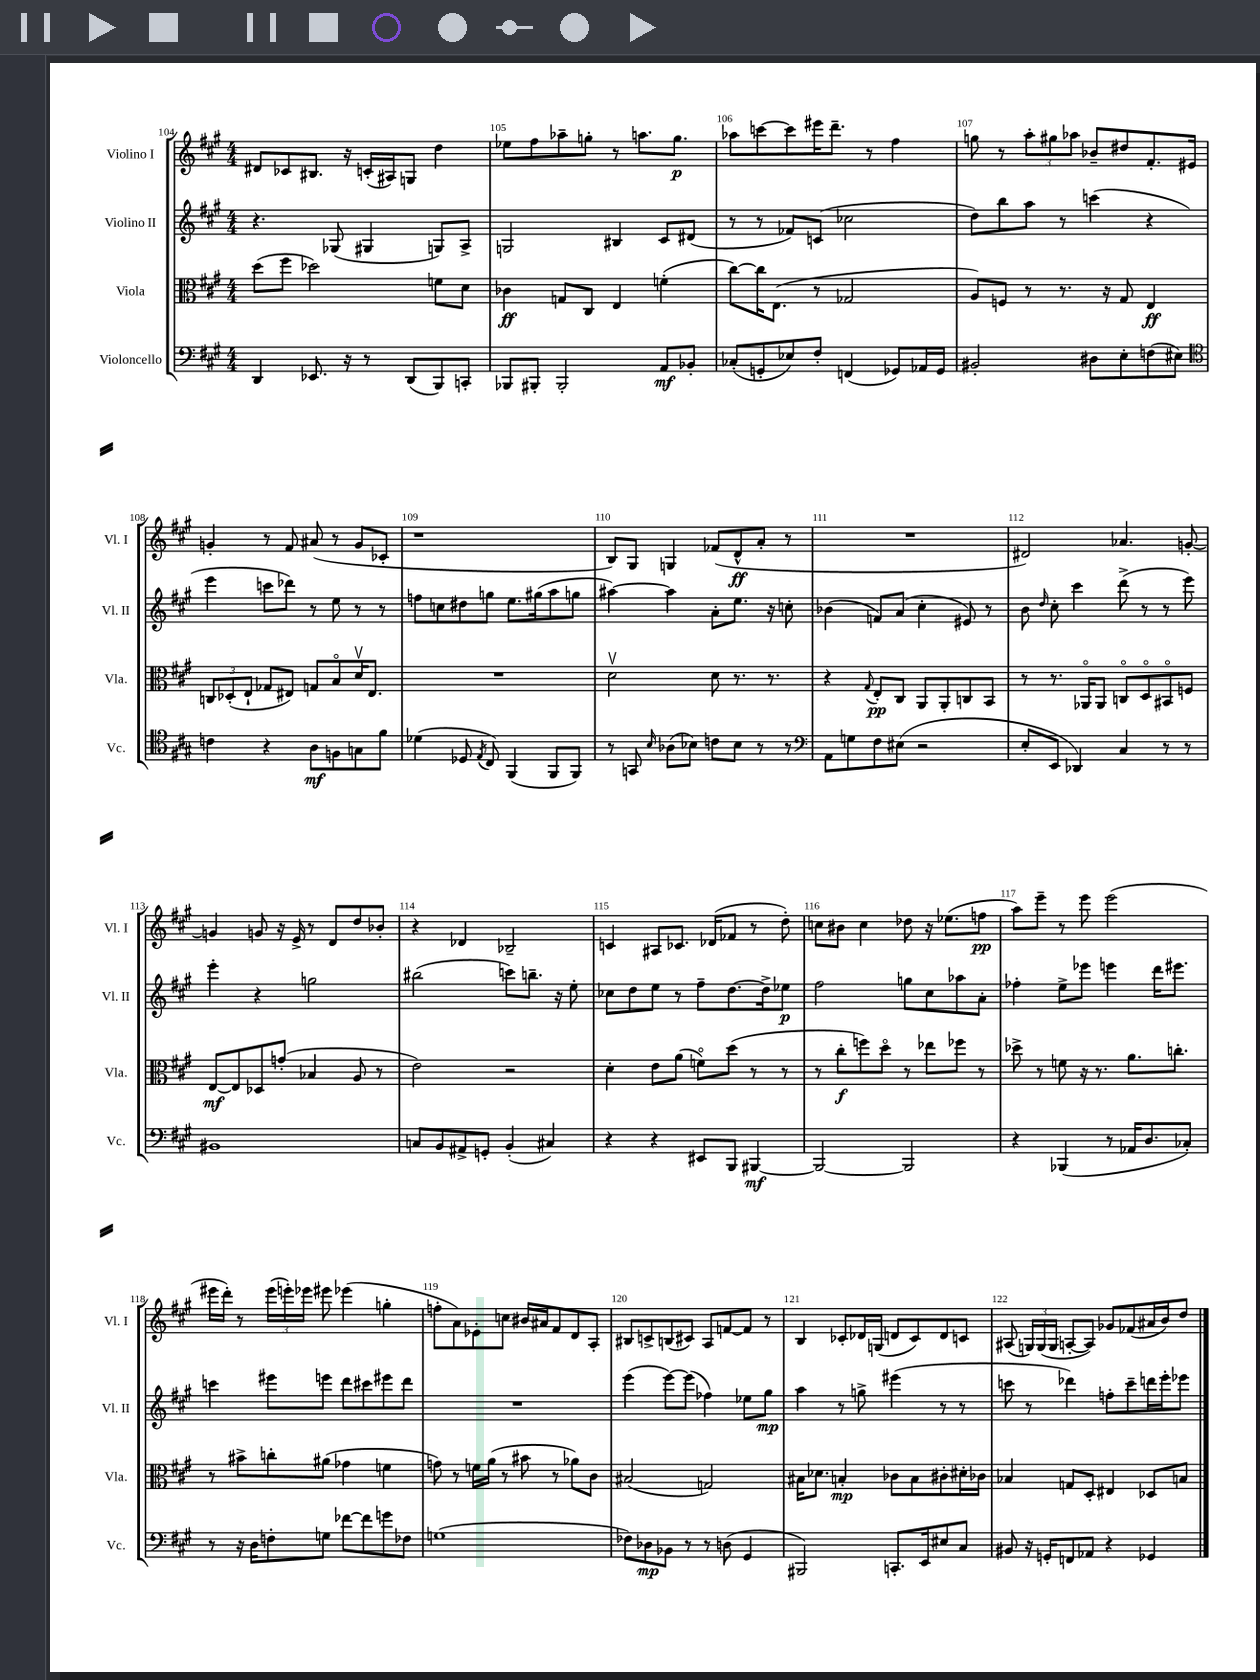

**kern	**kern	**kern	**kern
*staff4	*staff3	*staff2	*staff1
*clefF4	*clefC3	*clefG2	*clefG2
*k[f#c#g#]	*k[f#c#g#]	*k[f#c#g#]	*k[f#c#g#]
*M4/4	*M4/4	*M4/4	*M4/4
4DD	(8dd	4.r	8d#
.	8ff#	.	8c-
8.EE-	2dd-)	.	8.B#
.	.	(8G-	.
16r	.	.	16r
8r	.	4G#	(16c'
.	.	.	16A#)
(8DD	.	.	8G
8BBB)	8f	8G)	4dd
8CC'	8d	8A^	.
=	=	=	=
8BBB-	4c-	2G	8ee-
8BBB#'	.	.	8ff#
2BBB#'	8G	.	8aa-~
.	8C#	.	8gg'
.	4E	4B#	8r
.	.	.	8.aa
8AA	(4f'	8c#	.
.	.	.	8.gg
8BB-'	.	(8d#	.
=	=	=	=
(8C-'	[8cc#)	8r	8aa-
8GG'	16cc#]	8r	[8ccc
.	(8.E	.	.
8E-)	.	8f-)	8ccc]
8F#'	8r	(8c	16eee#
.	.	.	8.ddd~
(4FF	2G-	2cc-	.
.	.	.	8r
8GG-)	.	.	4ff#
16AA-	.	.	.
16GG-	.	.	.
=	=	=	=
2BB#'	8A)	8dd)	8gg
.	8F	8bb	8r
.	8r	8aa	12aa'
.	.	.	12gg#
.	8.r	8r	.
.	.	.	12aa-
8D#	.	(4ccc	8b-~
.	16r	.	.
8E'	8G#	.	8dd#
(8F	4E	4r	8.f#'
8E#)	.	.	.
.	.	.	16e#
=	=	=	=
*clefC4	*	*	*
4c	12C	4eee	4g'
.	(12D-'	.	.
.	12E`	.	.
4r	8G-	8ccc	8r
.	8E#)	8ddd-)	8f#
8A	8G	8r	(8a#
8F	8Bo	8ee	8r
8G	16dv	8r	8g
.	8.E#	.	.
8f#	.	8r	8c-'
=	=	=	=
(4d-	1r	8ff	1r
.	.	8cc	.
8D-	.	8dd#	.
8qE	.	.	.
8C#)	.	8gg	.
(4FF#	.	8.ee	.
.	.	(16gg#	.
8FF#	.	8aa	.
8FF#)	.	8gg	.
=	=	=	=
8r	2dv	[4aa#)	8B)
8GG	.	.	8G#
16qqB	.	.	.
(8A-	.	4aa#]	4G
8B-)	.	.	.
8c	8d	8a'	(8f-
8B-	8.r	8.ee	8d^^
8r	.	.	8a'
.	8.r	16r	.
8r	.	8cc'	8r
=	=	=	=
*clefF4	*	*	*
8AA	4r	(4b-	1r
8G	.	.	.
.	8qqG#	.	.
8F#	8E'	8f)	.
(8E#	8C#	(8a	.
2r	8AA	4cc#'	.
.	8AA'	.	.
.	8C	8e#)	.
.	8BB	8r	.
=	=	=	=
8E'	8r	8b	2d#)
.	.	16qqdd	.
8EE	8.r	8cc#'	.
4DD-)	.	4ccc#	.
.	16AA-o	.	.
.	8AA-	.	.
4C#	8Co	(8ddd^	4.a-
.	8Do	8r	.
8r	8BB#o	8r	.
8r	8F	8eee)	[8g'
=	=	=	=
1BB#	[8E	4eee'	4g]
.	8E]	.	.
.	8D-	4r	8g
.	(8g'	.	16r
.	.	.	16e^
.	4B-	2gg	8r
.	.	.	8d
.	8A	.	8dd
.	8r	.	8b-'
=	=	=	=
8C	2e)	(2bb#	4r
8BB	.	.	.
8AA#^	.	.	4d-
8GG'	.	.	.
(4BB'	2r	8ccc)	2B-~
.	.	8.bb~	.
4C#)	.	.	.
.	.	16r	.
.	.	8ee'	.
=	=	=	=
4r	4d'	8cc-	4c
.	.	8dd	.
4r	8e	8ee	8A#
.	(8a	8r	8.c-
8EE#	8fo)	8ff#~	.
.	.	.	(16d-
8BBB	(8dd	[8.dd	8f-
[4BBB#	8r	.	8r
.	.	16dd^]	.
.	8r	8ee-	8dd')
=	=	=	=
2BBB#_	8r	2ff#	8cc
.	8cc#'	.	8b#
.	8ff)	.	4cc
.	8ddo	.	.
2BBB#]	8r	8gg	8dd-
.	8ee-	8cc#	16r
.	.	.	(8.ee-
.	8ff-	8aa-	.
.	8r	8a'	8ff
=	=	=	=
4r	8dd-^	4ff-'	8aa)
.	8r	.	8eee~
(4BBB-	8f	8ee^	8r
.	16r	8eee-	8eee
.	8.r	.	.
8r	.	4eee	(2eee
16AA-	8.a	.	.
8.D	.	.	.
.	.	16ddd	.
.	8.cc'	8.eee#	.
8C-')	.	.	.
=	=	=	=
8r	8r	4ccc	16eee#
.	.	.	16ddd')
16r	8b#^	.	8r
16D	.	.	.
8F'	8cc'	8eee#	(24eee#
.	.	.	24eee')
.	.	.	24eee-
8G	(8a#	8eee	8eee#
[8f-	4g-	8ddd	(4eee-
8f-]	.	8ccc#	.
8g	4f	8eee#	4gg'
8F-	.	8ddd	.
=	=	=	=
(1G	8g)	1r	8ff'
.	8r	.	8a)
.	16f	.	8e-'
.	(16a	.	.
.	8r	.	8cc
.	8b#	.	16b#
.	.	.	16a#
.	8r	.	8f#
.	8a-)	.	8d
.	8c#	.	8A'
=	=	=	=
8F-)	(2B#	(4eee	8B#
8D-	.	.	8c^
8BB-	.	[8eee)	(8B
8r	.	(8eee]	8c#)
8r	2G)	4ff-)	8A
(8D	.	.	[8f
4GG#	.	8ee-	8f]
.	.	8gg#	8r
=	=	=	=
2BBB#)	16B#	4aa	4B
.	8.d-	.	.
.	4B'	8r	8c-'
.	.	8gg^	16d-
.	.	.	(16G
8.CC'	8c-	(4eee#	8d
.	8B	.	8c-)
16EE	.	.	.
8E#	8c#'	8r	8d
8C#	16d#'	8r	8c
.	16c-	.	.
=	=	=	=
8BB#	4B-	8ccc	(8A#
16r	.	8r	24G)
.	.	.	(24G
16GG'	.	.	.
.	.	.	24G
8FF	8G	4ddd-)	[8A'
8AA-	8D'	.	8A])
4r	4E#	8ff'	8g-
.	.	8ccc~	(8f-
4GG-	8D-	16ddd	16a#
.	.	16eee'	16b)
.	8B	8eee-	8dd
==	==	==	==
*-	*-	*-	*-
